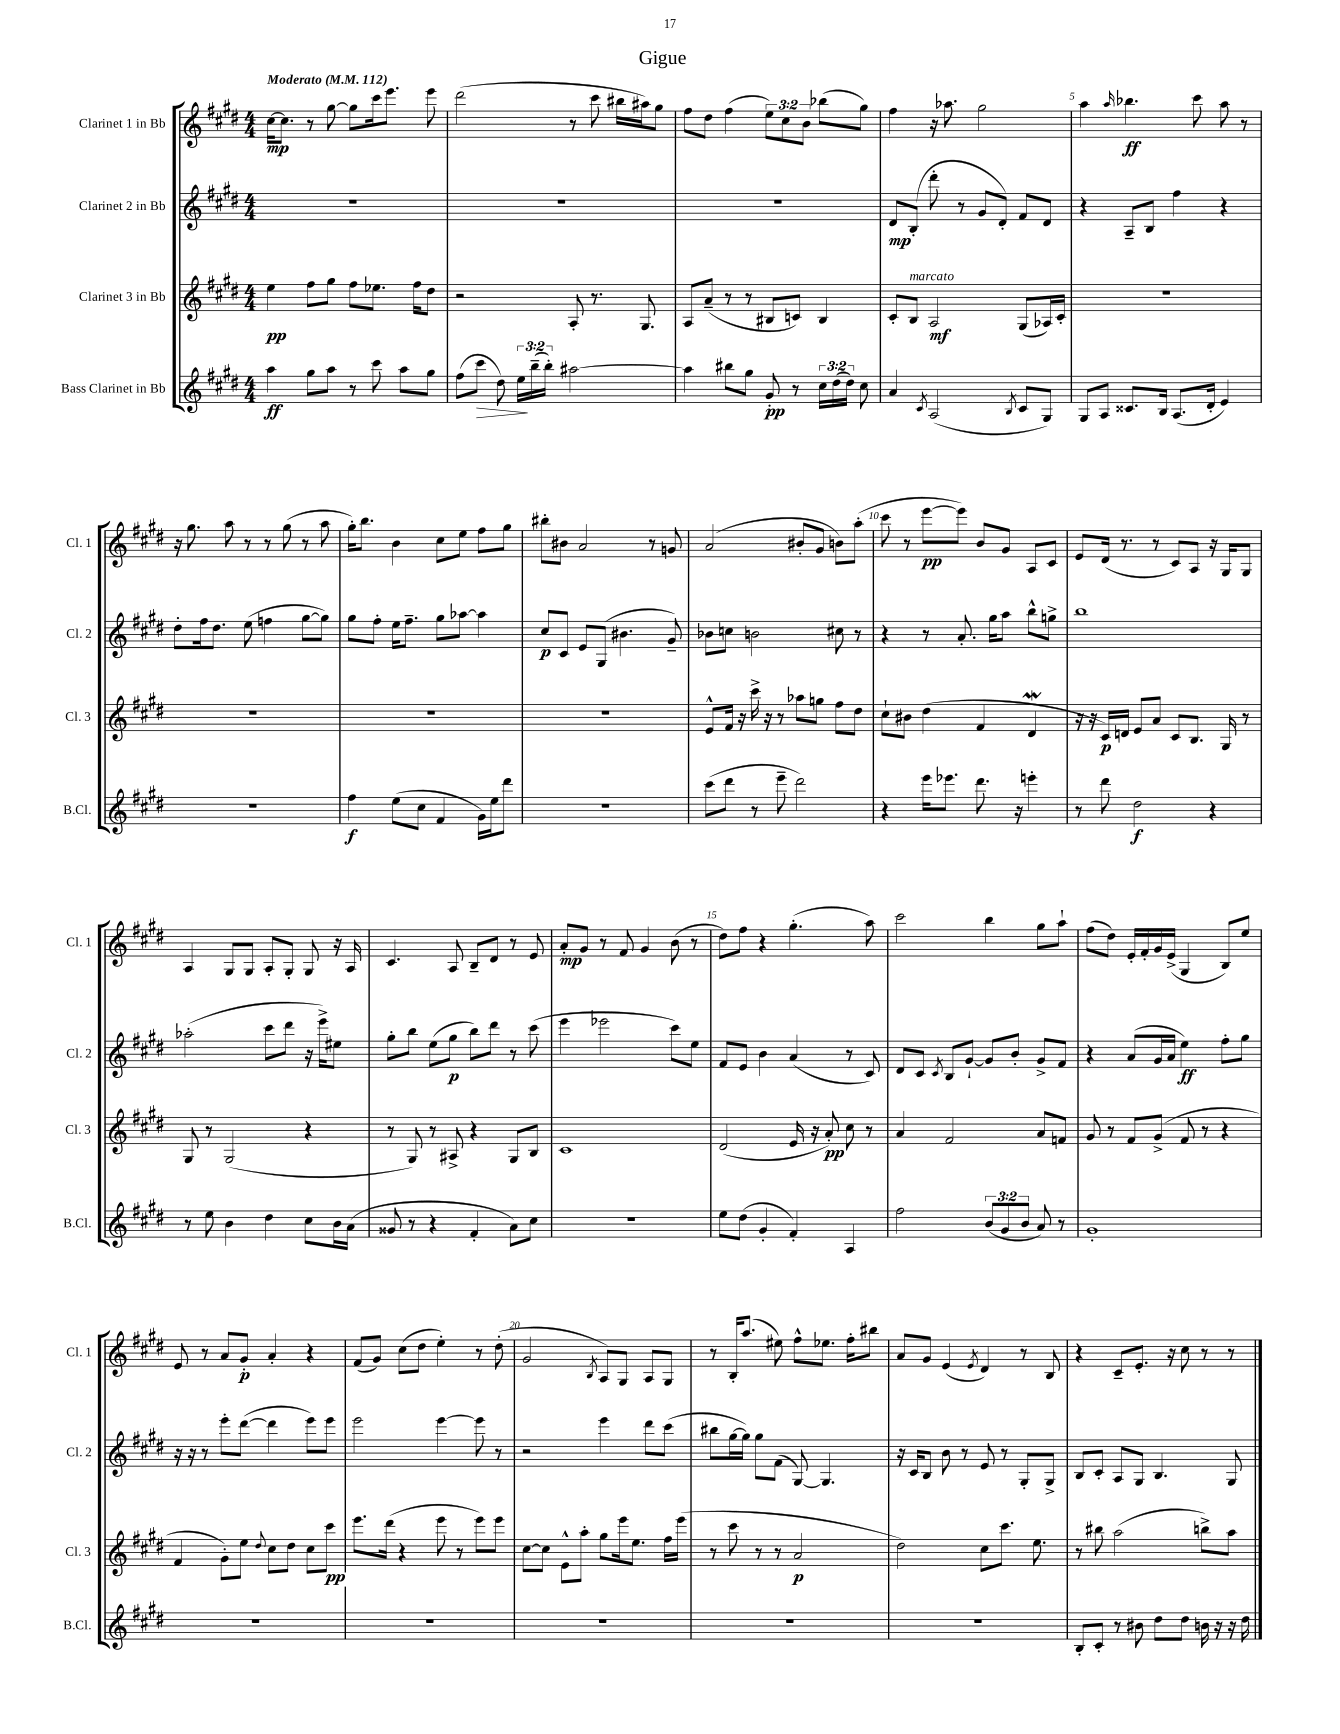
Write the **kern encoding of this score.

**kern	**kern	**kern	**kern
*staff4	*staff3	*staff2	*staff1
*clefG2	*clefG2	*clefG2	*clefG2
*k[f#c#g#d#]	*k[f#c#g#d#]	*k[f#c#g#d#]	*k[f#c#g#d#]
*M4/4	*M4/4	*M4/4	*M4/4
*MM112	*MM112	*MM112	*MM112
4aa\	4ee\	1r	[16cc#\LK
.	.	.	8.cc#\]J
8gg#\L	8ff#\L	.	8r
8aa\J	8gg#\J	.	[8gg#\
8r	8ff#\L	.	8gg#\]L
8ccc#\	8.ee-\J	.	16ccc#\k
.	.	.	8.eee\J
8aa\L	.	.	.
.	16ff#\LK	.	.
8gg#\J	8dd#\J	.	8eee\
=	=	=	=
(8ff#\L	2r	1r	(2ddd#\
8ccc#\J	.	.	.
8dd#\)	.	.	.
24ee\LL	.	.	.
(24bb~\	.	.	.
24bb'\JJ)	.	.	.
[2aa#\	8A'/	.	8r
.	8.r	.	8ccc#\
.	.	.	16bb#\LL
.	8.G#/	.	16aa#\J)
.	.	.	8gg#\J
=	=	=	=
4aa#\]	8A/L	1r	8ff#\L
.	(8a~/J	.	8dd#\J
8bb#\L	8r	.	(4ff#\
8gg#\J	8r	.	.
8g#'/	8B#/L	.	12ee\L)
.	.	.	12cc#\
8r	8c/J)	.	.
.	.	.	12b\J
24cc#\LL	4B#/	.	(8bb-\L
(24dd#\	.	.	.
24dd#\JJ)	.	.	.
8cc#\	.	.	8gg#\J)
=	=	=	=
4a/	8c#'/L	8d#/L	4ff#\
.	8B/J	(8B'/J	.
8qc#/	.	.	.
(2A/	2A/	8ddd#'\	16r
.	.	.	8.aa-\
.	.	8r	.
.	.	8g#/L	2gg#\
.	.	8d#'/J)	.
8qB/	.	.	.
8c#/L	(8G#/L	8f#/L	.
8G#/J)	16A-/L)	8d#/J	.
.	16c#'/JJ	.	.
=	=	=	=
8G#/L	1r	4r	4aa\
8A/J	.	.	.
.	.	.	16qqaa/
8.c##/L	.	8A~/L	4.bb-\
.	.	8B/J	.
16B/Jk	.	.	.
(8.A/L	.	4ff#\	.
.	.	.	8ccc#\
16d#'/Jk	.	.	.
4e/)	.	4r	8aa\
.	.	.	8r
=	=	=	=
1r	1r	8dd#'\L	16r
.	.	.	8.gg#\
.	.	16ff#\k	.
.	.	8.dd#\J	.
.	.	.	8aa\
.	.	(8ee\	8r
.	.	4ff\	8r
.	.	.	(8gg#\
.	.	[8gg#\L	8r
.	.	8gg#\]J)	8aa\
=	=	=	=
4ff#\	1r	8gg#\L	16gg#'\LK)
.	.	.	8.bb\J
.	.	8ff#'\J	.
(8ee\L	.	16ee\LK	4b\
.	.	8.ff#~\J	.
8cc#\J	.	.	.
4f#/	.	8gg#\L	8cc#\L
.	.	[8aa-\J	8ee\J
16g#\LL)	.	4aa-\]	8ff#\L
16ee\J	.	.	.
8ddd#\J	.	.	8gg#\J
=	=	=	=
1r	1r	8cc#/L	8bb#'\L
.	.	8c#/J	8b#\J
.	.	8e/L	2a/
.	.	(8G#/J	.
.	.	4.b#\	.
.	.	.	8r
.	.	8g#~/)	8g/
=	=	=	=
(8ccc#\L	8e^^/L	8b-\L	(2a/
8ddd#\J	16f#/Jk	8cc\J	.
.	16r	.	.
8r	16ccc#^\	2b\	.
.	16r	.	.
8eee~\	8r	.	.
2ddd#\)	8aa-\L	.	8b#'/L
.	8gg\J	.	8g#/J
.	8ff#\L	8cc#\	8b\L)
.	8dd#\J	8r	(8aa'\J
=	=	=	=
4r	8cc#`\L	4r	8ccc#\
.	8b#\J	.	8r
16eee\LK	(4dd#\	8r	[8eee\L
8.eee-\J	.	.	.
.	.	8.a'/	8eee\]J)
8.ddd#\	4f#/	.	8b/L
.	.	16gg#\LK	.
.	.	8aa\J	8g#/J
16r	.	.	.
4eee'\	4d#/	8bb^^\L	8A/L
.	.	8gg^\J	8c#/J
=	=	=	=
8r	16r	1bb	8e/L
.	16r	.	.
8ddd#\	16c#/LL)	.	(16d#/Jk
.	16d/JJ	.	8.r
2dd#\	8e/L	.	.
.	8a/J	.	8r
.	8c#/L	.	8c#/L)
.	8.B/J	.	8A/J
4r	.	.	16r
.	16G#/	.	16G#/LK
.	8r	.	8G#/J
=	=	=	=
8r	8G#/	(2aa-'\	4A/
8ee\	8r	.	.
4b\	(2G#/	.	8G#/L
.	.	.	8G#/J
4dd#\	.	8ccc#\L	8A'/L
.	.	8ddd#\J	8G#'/J
8cc#\L	4r	16r	8G#/
.	.	16eee^\LK)	.
16b\L	.	8ee#\J	16r
(16a\JJ	.	.	16A/
=	=	=	=
8g##/	8r	8gg#'\L	4.c#/
8r	8G#/)	8bb\J	.
4r	8r	(8ee\L	.
.	8A#^/	8gg#\J	8A/
4f#'/	4r	8bb\L)	8B~/L
.	.	8ddd#\J	8d#/J
8a\L)	8G#/L	8r	8r
8cc#\J	8B/J	(8ccc#\	8e/
=	=	=	=
1r	1c#	4eee\	8a'/L
.	.	.	8g#/J
.	.	2eee-\	8r
.	.	.	8f#/
.	.	.	4g#/
.	.	8ccc#\L)	(8b\
.	.	8ee\J	8r
=	=	=	=
8ee\L	(2d#/	8f#/L	8dd#\L)
(8dd#\J	.	8e/J	8ff#\J
4g#'/	.	4b\	4r
4f#'/)	16e/	(4a/	(4.gg#'\
.	16r	.	.
.	8a'/)	.	.
4A/	8cc#\	8r	.
.	8r	8c#/)	8aa\)
=	=	=	=
2ff#\	4a/	8d#/L	2ccc#\
.	.	8c#/J	.
.	.	8qc#/	.
.	2f#/	8B/L	.
.	.	[8g#`/J	.
(12b/L	.	8g#/]L	4bb\
12g#/	.	.	.
.	.	8b'/J	.
12b/J	.	.	.
8a/)	8a/L	8g#^/L	8gg#\L
8r	8f/J	8f#/J	8aa`\J
=	=	=	=
1g#'	8g#/	4r	(8ff#\L
.	8r	.	8dd#\J)
.	8f#/L	(8a/L	16e'/LL
.	.	.	16f#'/
.	(8g#^/J	16g#/L	16g#/
.	.	16a/JJ	(16e^/JJ
.	8f#/	4ee\)	4G#/
.	8r	.	.
.	4r	8ff#'\L	8B/L)
.	.	8gg#\J	8ee/J
=	=	=	=
1r	4f#/	16r	8e/
.	.	16r	.
.	.	8r	8r
.	8g#'\L)	8eee'\L	8a/L
.	8ee\J	([8ddd#\J	8g#'/J
.	8qqdd#/	.	.
.	8cc#\L	4ddd#\]	4a'/
.	8dd#\J	.	.
.	8cc#\L	8eee\L)	4r
.	8ccc#\J	8eee\J	.
=	=	=	=
1r	8.eee\L	2eee\	(8f#/L
.	.	.	8g#/J)
.	(16ddd#\Jk	.	.
.	4r	.	(8cc#\L
.	.	.	8dd#\J
.	8eee\	[4eee\	4ee'\)
.	8r	.	.
.	8eee\L)	8eee\]	8r
.	8eee\J	8r	(8dd#'\
=	=	=	=
1r	[8cc#\L	2r	2g#/
.	8cc#\]J	.	.
.	8e^^\L	.	.
.	8aa'\J	.	.
.	.	.	8qB/
.	8gg#\L	4eee\	8A/L)
.	16eee\k	.	8G#/J
.	8.ee\J	.	.
.	.	8ddd#\L	8A/L
.	16ff#\LL	(8ccc#\J	8G#/J
.	(16eee\JJ	.	.
=	=	=	=
1r	8r	8bb#\L	8r
.	8ccc#\	[16gg#\L	16B'/LK
.	.	16gg#\]JJ)	(8.aa/J
.	8r	8gg#\L	.
.	8r	(8f#\J	8ee#\)
.	2a/	[8G#/)	8ff#^^\L
.	.	4.G#/]	8.ee-\J
.	.	.	16ff#'\LK
.	.	.	8bb#\J
=	=	=	=
1r	2dd#\)	16r	8a/L
.	.	16c#/LK	.
.	.	8B/J	8g#/J
.	.	8b\	(4e/
.	.	8r	.
.	.	.	8qe/
.	8cc#\L	8e/	4d#/)
.	8.ccc#\J	8r	.
.	.	8G#'/L	8r
.	8.ee\	.	.
.	.	8G#^/J	8B/
=	=	=	=
8B'/L	8r	8B/L	4r
8c#'/J	8bb#\	8c#'/J	.
8r	(2aa\	8A/L	8c#~/L
8b#\	.	8G#/J	8.e'/J
8dd#\L	.	4.B/	.
.	.	.	16r
8dd#\J	.	.	8cc#\
16b\	8bb^\L)	.	8r
16r	.	.	.
16r	8aa\J	8G#/	8r
16dd#\	.	.	.
==	==	==	==
*-	*-	*-	*-
